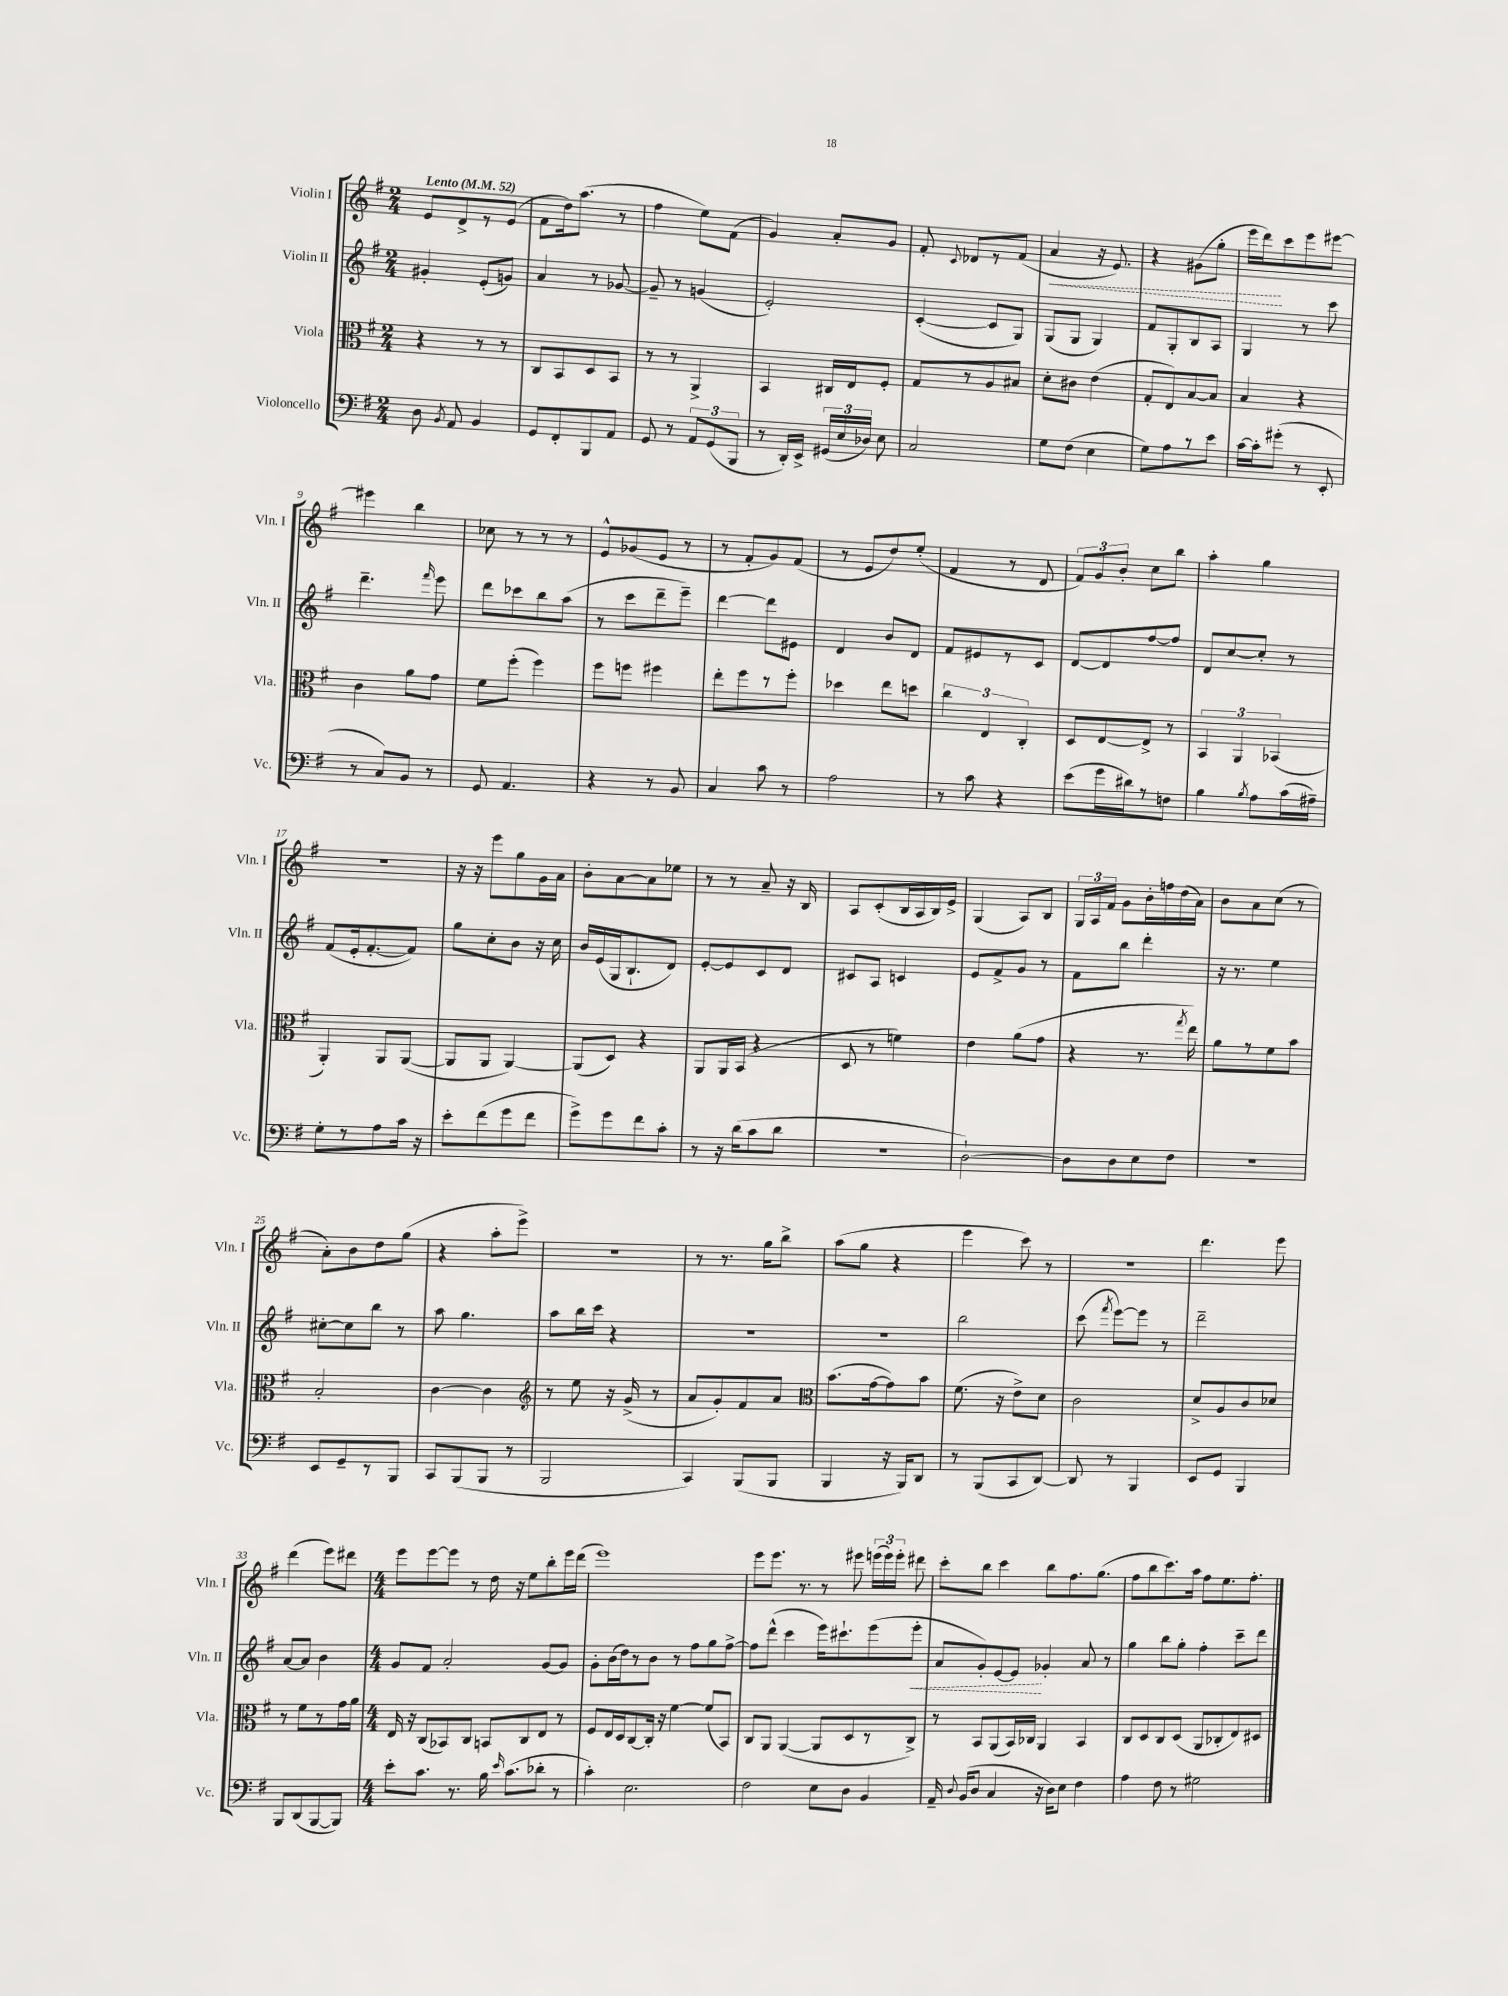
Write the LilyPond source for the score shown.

<<
\new StaffGroup <<
\new Staff = "s0" \with { instrumentName = "Violin I" shortInstrumentName = "Vln. I" } {
    \clef treble \key g \major \numericTimeSignature \time 2/4 \tempo "Lento" 4 = 52
    \autoBeamOff e'8[ d'8-> r8 e'8]( |
    fis'8[ d''16) a''8.]( r8 |
    fis''4 e''8[) fis'8]( |
    g'4) a'8[-. g'8] |
    fis'8-. \appoggiatura { c'8 } des'8[ r8 fis'8]( |
    \once \override Hairpin.style = #'dashed-line a'4\< r16 e'8.) |
    r4 gis'8[( g''8]-. |
    e'''16[ d'''16\!) c'''8 e'''8 eis'''8]~ |
    eis'''4 b''4 |
    ces''8 r8 r8 r8 |
    e'8[-^ ges'8( e'8] r8 |
    r8 fis'8[-. g'8) fis'8]( |
    r8 e'8[ d''8) e''8]-.( |
    fis'4 r8 d'8 |
    \tuplet 3/2 { fis'8[) g'8 b'8]-. } c''8[ b''8] |
    a''4-. g''4 |
    R2 |
    r16 r16 e'''8[ g''8 g'16 a'16] |
    b'8[-. a'8~ a'8 ees''8] |
    r8 r8 a'8-- r16 b16 |
    a8[ c'8-.( b16 a16 b16) e'16]-> |
    g4( a8[) b8] |
    \tuplet 3/2 { g16[ a16 fis'16] } g'8[ b'16-. f''16 d''16( a'16]) |
    b'8[ a'8 c''8]( r8 |
    a'8[-.) b'8 d''8 g''8]( |
    r4 a''8[-. e'''8]->) |
    r2 |
    r8 r8. g''16[ b''8]-> |
    a''8[( g''8] r4 |
    e'''4 c'''8) r8 |
    R2 |
    d'''4. e'''8 |
    d'''4( e'''8[) dis'''8] |
    \numericTimeSignature \time 4/4 e'''8[ e'''8~ e'''8] r8 d''16 r16 e''8[ b''8-. e'''16 d'''16]( |
    e'''1) |
    e'''8[ e'''8.] r8. r8 eis'''8 \tuplet 3/2 { e'''16[( e'''16) e'''16]-. } dis'''8 |
    c'''8[-. b''8] c'''4 b''8[ fis''8. g''8.]( |
    fis''8[ b''8 c'''8.) a''16] fis''8[ e''8. fis''8.]-. \bar "|." |
}
\new Staff = "s1" \with { instrumentName = "Violin II" shortInstrumentName = "Vln. II" } {
    \clef treble \key g \major \numericTimeSignature \time 2/4
    \autoBeamOff gis'4-. e'8[-.( g'8]) |
    a'4 r8 ges'8~ |
    ges'8-- r8 g'4( |
    e'2-.) |
    c'4~-.( c'8[ g8]) |
    g8[( g8] g4) |
    fis'8[ g8-. b8 a8] |
    g4 r8 c'''8 |
    d'''4.-- \grace { fis'''16 } e'''8 |
    d'''8[ ces'''8 b''8 a''8]( |
    r8 c'''8[ d'''8-- e'''8]--) |
    d'''4~ d'''8[ eis'8] |
    d'4 b'8[ d'8] |
    fis'8[ eis'8 r8 c'8] |
    d'8[~ d'8 fis''8~ fis''8] |
    d'8[ c''8~ c''8]-. r8 |
    fis'8[( e'16-. fis'8.~-. fis'8]) |
    g''8[ c''8-. b'8] r16 c''16 |
    b'16[ e'16( g16 b8.-! d'8]) |
    e'8[~-. e'8 c'8 d'8] |
    cis'8[ a8] c'4 |
    e'8[ fis'8-> g'8] r8 |
    fis'8[ b''8] d'''4-. |
    r16 r8. e''4 |
    cis''8[~-. cis''8 b''8] r8 |
    a''8 g''4. |
    a''8[ b''16 c'''16] r4 |
    r2 |
    r2 |
    b''2 |
    c'''8( \acciaccatura { fis'''8 } e'''8[~) e'''8] r8 |
    d'''2-- |
    a'8[~ a'8] b'4 |
    \numericTimeSignature \time 4/4 g'8[ fis'8] a'2-. g'8[~ g'8] |
    g'8[-. b'16( d''16) r8 b'8] r8 fis''8[ g''8 fis''8]~-> |
    fis''8[ d'''8]-^( c'''4 e'''16[) cis'''8.-! e'''8( \once \override Hairpin.style = #'dashed-line e'''8]-.\< |
    a'8[ g'8-.) e'8~ e'8]\! ges'4-. a'8 r8 |
    g''4 b''8[ g''8]-. fis''4-. c'''8[-- d'''8] \bar "|." |
}
\new Staff = "s2" \with { instrumentName = "Viola" shortInstrumentName = "Vla." } {
    \clef alto \key g \major \numericTimeSignature \time 2/4
    \autoBeamOff r4 r8 r8 |
    c8[ b,8 d8 b,8] |
    r8 r8 a,4-> |
    b,4 cis16[ e16 fis8]-. |
    g8[ r8 a8 bis8] |
    d'8[-. cis'8] e'4( |
    g8[-. e8) b8~ b8] |
    b4 r4 |
    c'4 a'8[ g'8] |
    fis'8[ fis''8]-.( fis''4) |
    fis''8[ f''8] fis''4 |
    e''8[-. fis''8 r8 fis''8]-. |
    des''4 e''8[ d''8] |
    \tuplet 3/2 { c''4 e4 c4-. } |
    d8[ e8~ e8]-> r8 |
    \tuplet 3/2 { b,4 a,4 bes,4( } |
    a,4-.) a,8[ a,8]~( |
    a,8[ a,8] a,4~) |
    a,8[( d8]) r4 |
    a,8[ a,16 b,16]( r4 |
    d8 r8 f'4) |
    e'4 a'8[( g'8] |
    r4 r8. \acciaccatura { g''8 } e''16) |
    a'8[ r8 fis'8 b'8] |
    b2-. |
    c'4~ c'4 |
    \clef treble r8 e''8 r16 g'16->( r8 |
    a'8[ g'8-.) fis'8 a'8] |
    \clef alto b'8.[( g'16~ g'8) b'8] |
    fis'8.( r16 e'8[->) d'8] |
    c'2 |
    d'8[-> a8 c'8 des'8] |
    r8 fis'8[ r8 g'16 a'16] |
    \numericTimeSignature \time 4/4 e16 r16 c8[( bes,8) c8] b,8[ c8 e8] r8 |
    fis8[ e16 d16 c8~ c16]-. r16 fis'4~ fis'8[( b,8]) |
    c8[ a,8] a,4~( a,8[ d8 r8 c8]->) |
    r8 b,8[ a,8( b,16) ces16] a,4 b,4 |
    c8[ d8 c8 d8]( a,8[ ces8-. e8) dis8] \bar "|." |
}
\new Staff = "s3" \with { instrumentName = "Violoncello" shortInstrumentName = "Vc." } {
    \clef bass \key g \major \numericTimeSignature \time 2/4
    \autoBeamOff d8 \acciaccatura { b,8 } a,8 b,4 |
    g,8[ fis,8-. b,,8 a,8] |
    g,8 r8 \tuplet 3/2 { a,8[ g,8( b,,8] } |
    r8 d,16[-.) e,16]-> \tuplet 3/2 { gis,16[( e16 des16]) } e8 |
    c2 |
    g8[ fis8]( e4 |
    g8[) a8 r8 e'8] |
    c'16[~ c'16-. gis'8]-.( r8 e,8-. |
    r8 c8[) b,8] r8 |
    g,8 a,4. |
    r4 r8 b,8 |
    c4 c'8 r8 |
    a2 |
    r8 c'8 r4 |
    e'8[( g'16 dis'16) r8 f8] |
    b4 \acciaccatura { b8 } a8[ c'16( ais16]--) |
    g8[-. r8 a8 c'16] r16 |
    e'8[-. fis'8( g'8 fis'8] |
    g'8[->) g'8 fis'8 c'8]-. |
    r8 r16 d'16[( c'8 d'8] |
    r2 |
    d2~-!) |
    d8[ d8 e8 fis8] |
    r2 |
    e,8[ g,8-- r8 b,,8] |
    c,8[ b,,8( b,,8] r8 |
    b,,2 |
    c,4) b,,8[( b,,8] |
    b,,4 r16 b,,16[) d,8] |
    r8 b,,8[( c,8 d,8]~) |
    d,8 r8 b,,4 |
    e,8[ g,8] b,,4 |
    b,,8[ d,8( b,,8~ b,,8]) |
    \numericTimeSignature \time 4/4 e'8[-. c'8.] r8. b16 \grace { e'16 } c'8.[( des'8]-. r8 |
    c'4-.) e2. |
    fis2 e8[ d8] b,4 |
    a,16-- \appoggiatura { d8 } b,16[( d8] c4 r16 d16[) e8] fis4 |
    a4 fis8 r8 gis2 \bar "|." |
}
>>
>>
